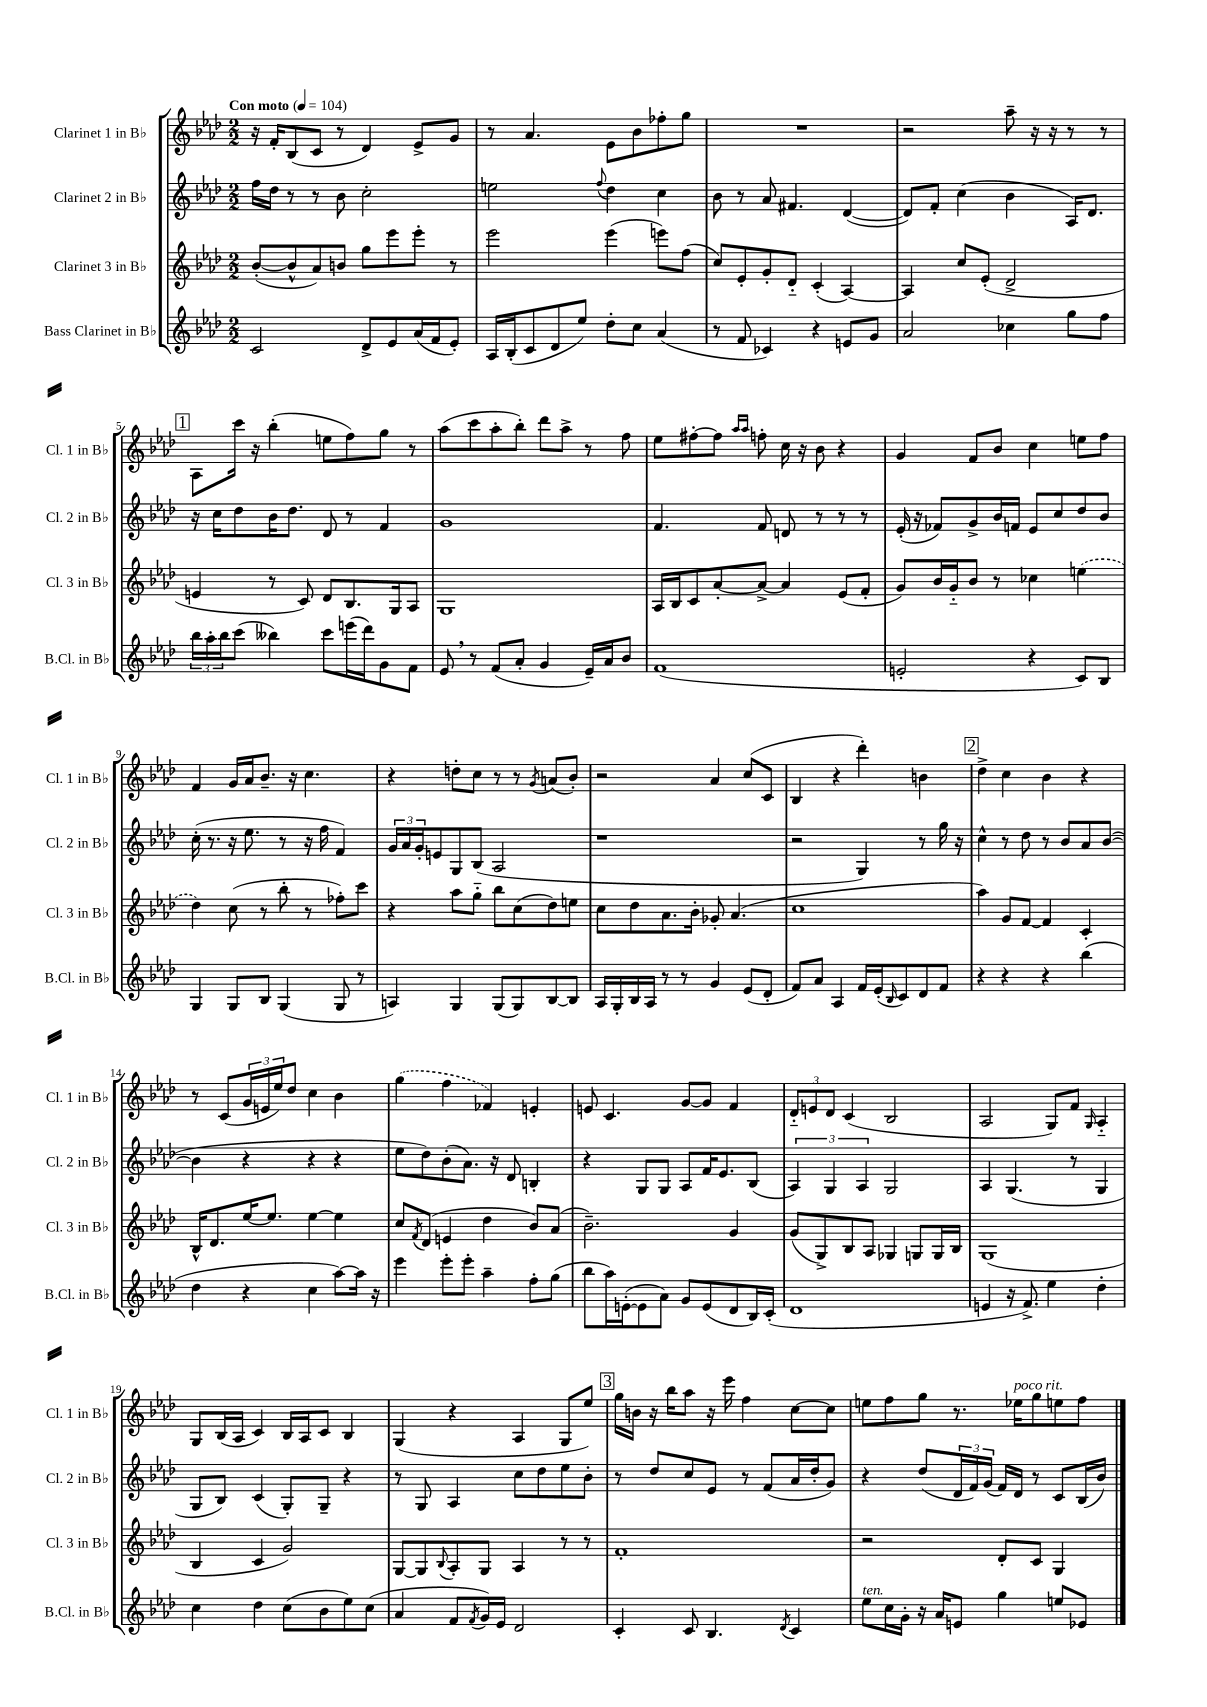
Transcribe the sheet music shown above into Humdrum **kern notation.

**kern	**kern	**kern	**kern
*staff4	*staff3	*staff2	*staff1
*clefG2	*clefG2	*clefG2	*clefG2
*k[b-e-a-d-]	*k[b-e-a-d-]	*k[b-e-a-d-]	*k[b-e-a-d-]
*M2/2	*M2/2	*M2/2	*M2/2
*MM104	*MM104	*MM104	*MM104
2c	([8b-'	16ff	16r
.	.	16dd-	16f'
.	8b-^^]	8r	(8B-
.	8a-)	8r	8c
.	8b	8b-	8r
8d-^	8gg	2cc'	4d-)
8e-	8eee-	.	.
(16a-	8eee-'	.	8e-^
16f	.	.	.
8e-')	8r	.	8g
=	=	=	=
16A-	2eee-	2ee	8r
(16B-'	.	.	.
8c	.	.	4.a-
8d-	.	.	.
8ee-)	.	.	.
.	.	8qqff	.
8dd-'	(4eee-	4dd-	8e-
8cc	.	.	8b-
(4a-	8eee)	4cc	8ff-'
.	(8ff	.	8gg
=	=	=	=
8r	8cc)	8b-	1r
8f	8e-'	8r	.
4c-)	8g'	8a-	.
.	8d-'~	4.f#	.
4r	(4c'	.	.
8e	[4A-)	([4d-	.
8g	.	.	.
=	=	=	=
2a-	4A-]	8d-])	2r
.	.	8f'	.
.	8cc	(4cc	.
.	(8e-'	.	.
4cc-	2d-^	4b-	8aa-~
.	.	.	16r
.	.	.	16r
8gg	.	16A-)	8r
.	.	8.d-	.
8ff	.	.	8r
=	=	=	=
24bb-	4e	16r	8A-
24aa-'	.	.	.
.	.	16cc	.
24bb-	.	.	.
(8ccc	.	8dd-	16ccc
.	.	.	16r
4bb--)	8r	16b-	(4bb-'
.	.	8.dd-	.
.	8c)	.	.
8ccc	8d-	8d-	8ee
(16eee	8.B-	8r	8ff)
16ddd-)	.	.	.
8g	.	4f	8gg
.	16G	.	.
8f	8A-	.	8r
=	=	=	=
8e-	1G	1g	(8aa-
8r	.	.	8ccc
(8f	.	.	8aa-'
8a-'	.	.	8bb-')
4g	.	.	8ddd-
.	.	.	8aa-^
16e-~)	.	.	8r
16a-	.	.	.
8b-	.	.	8ff
=	=	=	=
(1f	16A-	4.f	8ee-
.	16B-	.	.
.	8c	.	[8ff#'
.	[8a-'	.	8ff#]
.	.	.	16qqaa-
.	.	.	16qqaa-
.	8a-^_	8f	8ff'
.	4a-]	8d	16cc
.	.	.	16r
.	.	8r	8b-
.	(8e-	8r	4r
.	8f'	8r	.
=	=	=	=
2e'	8g)	(16e-'	4g
.	.	16r	.
.	16b-	8f-)	.
.	16g'~	.	.
.	8b-	8g^	8f
.	8r	16b-	8b-
.	.	16f	.
4r	4cc-	8e-	4cc
.	.	8cc	.
8c)	(4ee	8dd-	8ee
8B-	.	8b-	8ff
=	=	=	=
4G	4dd-)	(16cc'	4f
.	.	8.r	.
8G	(8cc	16r	16g
.	.	8.ee-	16a-
8B-	8r	.	8.b-~
(4G	8bb-'	8r	.
.	.	.	16r
.	8r	16r	4.cc
.	.	16ff	.
8G	8ff-')	4f)	.
8r	8ccc	.	.
=	=	=	=
4A)	4r	24g	4r
.	.	24a-	.
.	.	24g'	.
.	.	8e	.
4G	8aa-	8G	8dd'
.	8gg'~	(8B-	8cc
(8G	8bb-	2A-	8r
8G)	(8cc	.	8r
.	.	.	8qg
[8B-	8dd-)	.	(8a
8B-]	8ee	.	8b-')
=	=	=	=
16A-	8cc	1r	2r
16G'	.	.	.
16B-	8dd-	.	.
16A-	.	.	.
8r	8.a-	.	.
8r	.	.	.
.	16b-'	.	.
4g	8g-'	.	4a-
.	(4.a-	.	.
(8e-	.	.	(8cc
8d-'	.	.	8c
=	=	=	=
8f)	1cc	2r	4B-
8a-	.	.	.
4A-	.	.	4r
16f	.	4G)	4ddd-')
(16e-'	.	.	.
16qqB-	.	.	.
8c)	.	.	.
8d-	.	8r	4b
8f	.	16gg	.
.	.	16r	.
=	=	=	=
4r	4aa-)	4cc^^	4dd-^
4r	8g	8r	4cc
.	[8f	8dd-	.
4r	4f]	8r	4b-
.	.	8b-	.
(4bb-	4c'	8a-	4r
.	.	([8b-	.
=	=	=	=
4dd-	16B-^^	4b-]	8r
.	8.d-	.	.
.	.	.	(8c
4r	[16ee-	4r	24g
.	.	.	24e
.	8.ee-]	.	.
.	.	.	24ee-)
.	.	.	8dd-
4cc	[4ee-	4r	4cc
[8aa-)	4ee-]	4r	4b-
16aa-]	.	.	.
16r	.	.	.
=	=	=	=
4eee-	8cc	8ee-	(4gg
.	8qf	.	.
.	(8d-	8dd-)	.
8eee-'	4e	(8b-'	4ff
8eee-'	.	8.a-)	.
4aa-~	4dd-	.	4f-)
.	.	16r	.
.	.	8d-	.
8ff'	8b-)	4B'	4e'
(8gg	(8a-	.	.
=	=	=	=
8bb-	2.b-~)	4r	8e
16aa-)	.	.	4.c
([16e'	.	.	.
8e]	.	8G	.
8a-)	.	8G	.
8g	.	8A-	[8g
(8e	.	16f	8g]
.	.	8.e-	.
8d-	4g	.	4f
16B-)	.	(8B-	.
(16c'	.	.	.
=	=	=	=
1d-	(8g	6A-)	12d-'~
.	.	.	12e
.	8G^)	.	.
.	.	6G	12d-
.	8B-	.	(4c
.	.	6A-	.
.	8A-	.	.
.	4G-	2G	2B-
.	8G	.	.
.	16G	.	.
.	16B-	.	.
=	=	=	=
4e	(1G	4A-	2A-
16r	.	(4.G	.
8.f^)	.	.	.
4ee-	.	.	8G)
.	.	8r	8f
.	.	.	16qqG
4dd-'	.	4G	4A-'~
=	=	=	=
4cc	4B-	8G	8G
.	.	8B-)	(16B-
.	.	.	16A-
4dd-	4c	(4c	4c)
(8cc	2g)	8G')	16B-
.	.	.	16A-
8b-	.	8G~	8c
8ee-)	.	4r	4B-
(8cc	.	.	.
=	=	=	=
4a-	[8G	8r	(4G
.	8G]	8G	.
.	8qqB-	.	.
8f	8A-'	4A-	4r
8qf	.	.	.
16g)	8G	.	.
16e-	.	.	.
2d-	4A-	8cc	4A-
.	.	8dd-	.
.	8r	8ee-	8G
.	8r	8b-'	8ee-)
=	=	=	=
4c'	1f'	8r	16gg
.	.	.	16b
.	.	8dd-	16r
.	.	.	16bb-
8c	.	8cc	8aa-
4.B-	.	8e-	16r
.	.	.	16eee-
.	.	8r	4ff
.	.	(8f	.
8qd-	.	.	.
4c	.	16a-	[8cc
.	.	16dd-'	.
.	.	8g)	8cc]
=	=	=	=
8ee-	2r	4r	8ee
16cc	.	.	8ff
16g'	.	.	.
16r	.	(8dd-	8gg
16a-	.	.	.
8e	.	24d-	8.r
.	.	24f)	.
.	.	(24g	.
4gg	8d-'	16f)	.
.	.	16d-	16ee-
.	8c	8r	8gg
8ee	4G	8c	8ee
8e-	.	(16B-	8ff
.	.	16b-)	.
==	==	==	==
*-	*-	*-	*-
